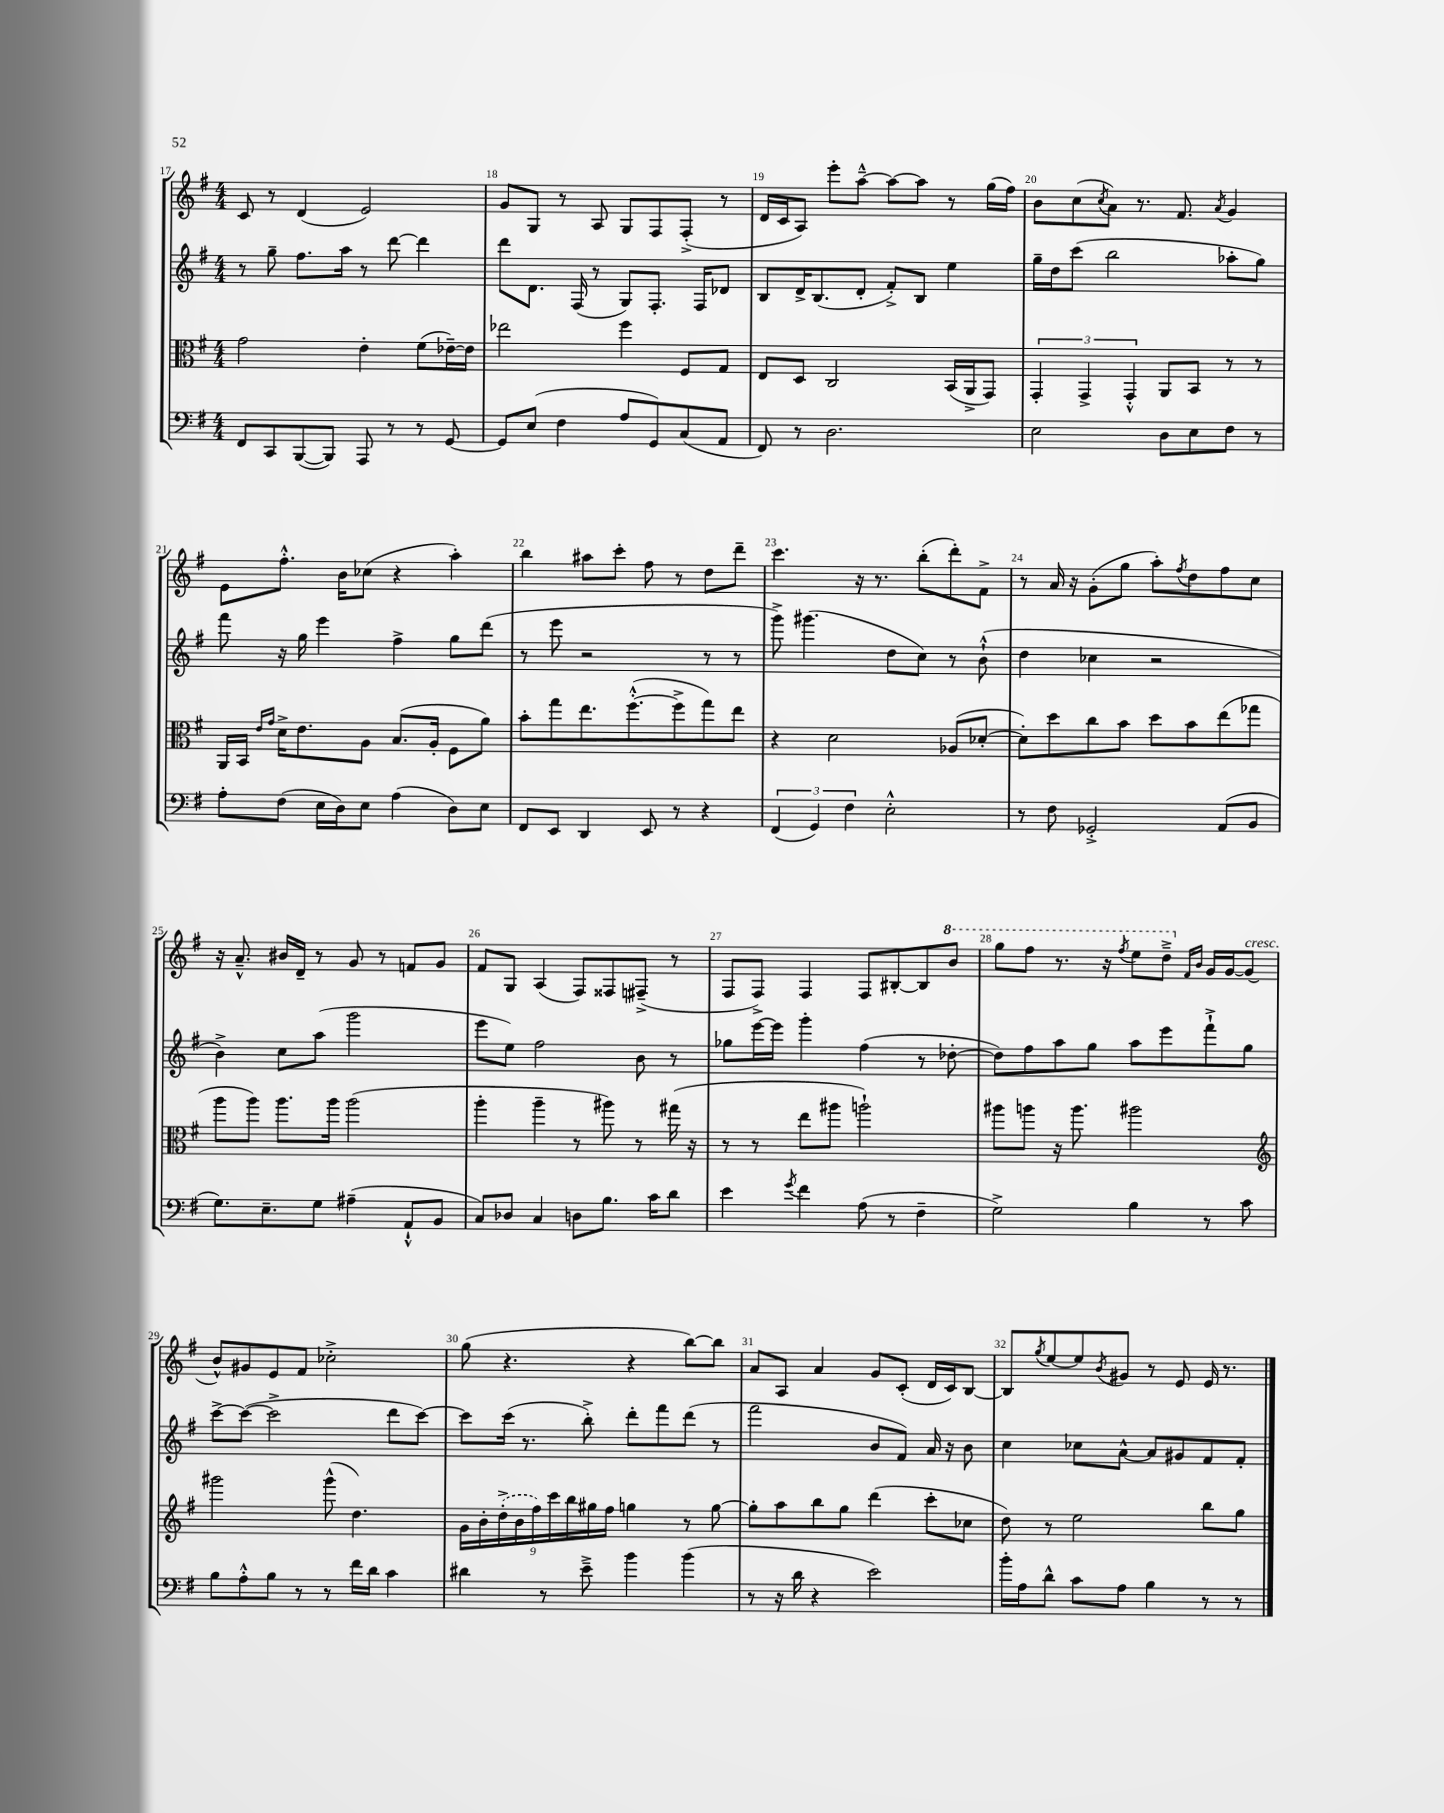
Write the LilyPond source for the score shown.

<<
\new StaffGroup <<
\new Staff = "s0" {
    \clef treble \key g \major \numericTimeSignature \time 4/4
    c'8 r8 d'4( e'2) |
    g'8 g8 r8 a8 g8 fis8 fis8-.->( r8 |
    d'16 c'16 a8) e'''8-. a''8~---^ a''8~ a''8 r8 g''16( fis''16) |
    b'8 c''8( \acciaccatura { c''8 } a'8) r8. fis'8. \acciaccatura { a'8 } g'4 |
    e'8 fis''8.-.-^ b'16 ces''8( r4 a''4-.) |
    b''4 ais''8 c'''8-. fis''8 r8 d''8 d'''8-- |
    c'''4. r16 r8. b''8-.( d'''8-.) fis'8-> |
    r8 a'16 r16 g'8-.( g''8 a''8-.) \acciaccatura { fis''8 } d''8 fis''8 c''8 |
    r16 a'8.---^ bis'16 d'16-- r8 g'8 r8 f'8 g'8 |
    fis'8 g8 a4( fis8) fisis8 fis8--->( r8 |
    fis8 fis8->) fis4 fis8 bis8~-. bis8 \ottava #1 b''8 |
    g'''8 fis'''8 r8. r16 \acciaccatura { fis'''8 } e'''8 d'''8---> \ottava #0 \grace { fis'16 b'16 } g'16 g'16~ g'8^\markup { \italic "cresc." }( |
    b'8-^) gis'8 e'8 fis'8 ces''2-.-> |
    g''8( r4. r4 b''8~) b''8 |
    a'8 a8 a'4 g'8 c'8-.( d'16 c'16) b8~ |
    b8 \acciaccatura { g''8 } e''8~ e''8 \acciaccatura { b'8 } gis'8 r8 e'8 e'16 r8. \bar "|." |
}
\new Staff = "s1" {
    \clef treble \key g \major \numericTimeSignature \time 4/4
    r8 g''8-- fis''8. a''16 r8 d'''8~ d'''4 |
    d'''8 d'8. fis16( r8 g8) fis8.-. fis16 des'8 |
    b8 d'16-> b8.( d'8-. fis'8-.->) b8 e''4 |
    g''16-- d''16 c'''8( b''2 aes''8-. g''8) |
    fis'''8 r16 g''16 e'''4 fis''4-> g''8 d'''8( |
    r8 e'''8 r2 r8 r8 |
    g'''8->) gis'''4.( d''8 c''8) r8 b'8-!-^( |
    d''4 ces''4 r2 |
    b'4->) c''8 a''8( g'''2 |
    e'''8 e''8) fis''2 b'8 r8 |
    ges''8 e'''16~ e'''16 g'''4-. fis''4( r8 des''8~-. |
    des''8) fis''8 a''8 g''8 a''8 e'''8 fis'''8-!-> g''8 |
    c'''8~-> c'''8~( c'''2-> d'''8 c'''8~) |
    c'''8 c'''16( r8. b''8-.->) d'''8-. fis'''8 d'''8( r8 |
    fis'''2 b'8 fis'8) a'16 r16 b'8 |
    c''4 ces''8 a'8~-^ a'8 gis'8 fis'8 fis'8-. \bar "|." |
}
\new Staff = "s2" {
    \clef alto \key g \major \numericTimeSignature \time 4/4
    g'2 e'4-. fis'8( ees'16~--) ees'16 |
    ees''2 fis''4 fis8 g8 |
    e8 d8 c2 b,16( a,16-> g,8) |
    \tuplet 3/2 { g,4-. g,4-> g,4-.-^ } a,8 b,8 r8 r8 |
    a,16 b,16 \grace { e'16 g'16 } d'16-> e'8. a8 b8.( a16-. fis8 a'8) |
    b'8-. g''8 e''8. fis''8.~-.-^( fis''8-> g''8) e''8 |
    r4 d'2 aes8( des'8~-. |
    des'8-.) d''8 c''8 b'8 d''8 b'8 e''8( ges''8 |
    a''8 a''8) a''8. a''16 a''2( |
    a''4-. a''4-- r8 ais''8) r8 gis''16( r16 |
    r8 r8 e''8 ais''8 a''2-!) |
    ais''8 a''8 r16 a''8. ais''2 |
    \clef treble gis'''2 gis'''8-^( d''4.) |
    \tuplet 9/8 { g'16 b'16-. \once \slurDashed d''16-.->( b'16 fis''16) c'''16 b''16 gis''16 fis''16 } g''4 r8 g''8~ |
    g''8-. a''8 b''8 g''8 d'''4( c'''8-. ces''8 |
    d''8) r8 e''2 b''8 g''8 \bar "|." |
}
\new Staff = "s3" {
    \clef bass \key g \major \numericTimeSignature \time 4/4
    fis,8 c,8 b,,8~( b,,8) a,,8 r8 r8 g,8~ |
    g,8 e8( fis4 a8 g,8) c8( a,8 |
    fis,8) r8 d2. |
    e2 d8 e8 fis8 r8 |
    a8-. fis8( e16 d16) e8 a4( d8) e8 |
    fis,8 e,8 d,4 e,8 r8 r4 |
    \tuplet 3/2 { fis,4( g,4) fis4 } e2-.-^ |
    r8 fis8 ges,2-.-> a,8( b,8 |
    g8.) e8.-- g8 ais4--( a,8-!-^ b,8 |
    c8) des8 c4 d8 b8. c'16 d'8 |
    e'4 \acciaccatura { g'8 } fis'4 a8( r8 fis4-- |
    g2->) b4 r8 c'8 |
    b8 a8-.-^ b8 r8 r8 fis'16 d'16 c'4 |
    dis'4 r8 e'8---> b'4 b'4( |
    r8 r16 d'16 r4 e'2) |
    b'16-. a16 d'8-^ c'8 a8 b4 r8 r8 \bar "|." |
}
>>
>>
\layout { \context { \Score currentBarNumber = #17 \override BarNumber.break-visibility = ##(#f #t #t) barNumberVisibility = #all-bar-numbers-visible } }
